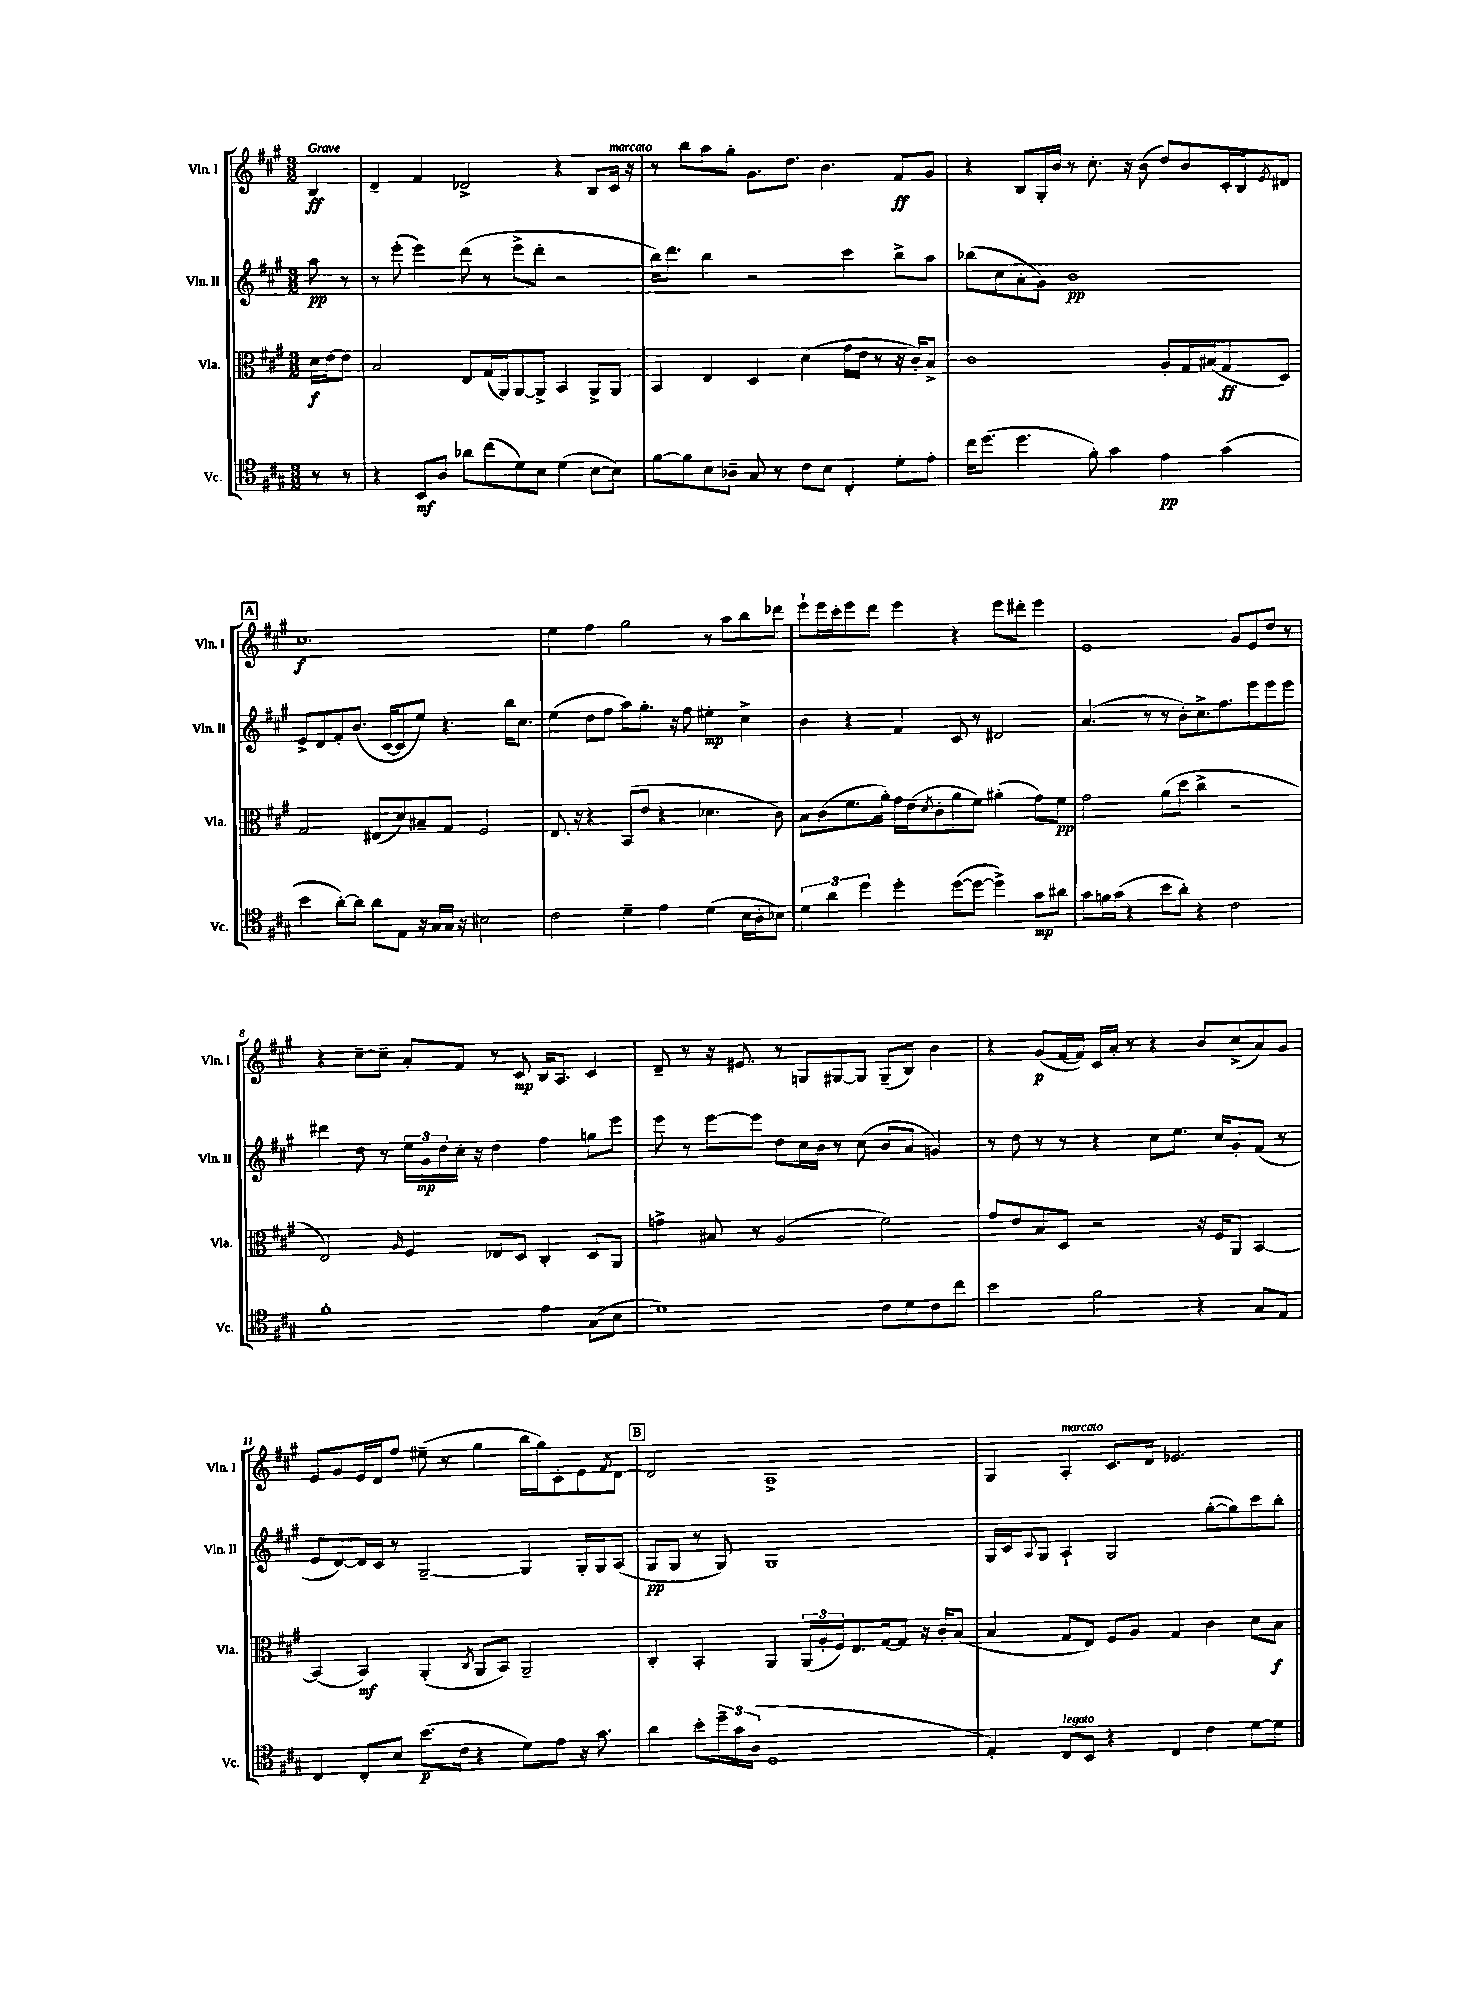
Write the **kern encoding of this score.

**kern	**kern	**kern	**kern
*staff4	*staff3	*staff2	*staff1
*clefC4	*clefC3	*clefG2	*clefG2
*k[f#c#g#]	*k[f#c#g#]	*k[f#c#g#]	*k[f#c#g#]
*M3/2	*M3/2	*M3/2	*M3/2
8r	16d	8aa	4B
.	[16e	.	.
8r	8e]	8r	.
=	=	=	=
4r	2B	8r	4d~
.	.	(8eee'	.
8BB	.	4eee)	4f#
8A	.	.	.
8a-	8E	(8ddd	2d-^
(8cc#	(16G#	8r	.
.	16AA)	.	.
8d)	[8AA	8eee^	.
8B	8AA^]	8ddd'	.
(4d	4BB	2r	4r
[8B	8AA^	.	8B
8B])	8AA	.	16c#
.	.	.	16r
=	=	=	=
[8f#	4BB	16bb)	8r
.	.	8.ddd	.
8f#]	.	.	8bb
8B	4E	4bb	8aa
8A-~	.	.	8gg#'
8G#	4D	2r	8.g#
8r	.	.	.
.	.	.	8.dd
8c#	(4d	.	.
8B	.	.	4.b
4C#'	16g#	4ccc#	.
.	16e	.	.
.	8r	.	.
8d'	16r	8bb^	8f#
.	16c#')	.	.
8e'	8B^	8aa	8g#
=	=	=	=
16cc#	1c#	(8bb-	4r
(8.dd	.	.	.
.	.	8cc#	.
4.dd	.	8a'	8B
.	.	8g#)	16G#'
.	.	.	16b
.	.	1b	8r
8f#')	.	.	8.cc#'
4g#	.	.	.
.	.	.	16r
.	.	.	(8b
4e	8A'	.	8dd)
.	16G#	.	8b
.	(16B#	.	.
(4g#	8G#	.	16c#'
.	.	.	16B
.	.	.	8qe
.	8D)	.	8d#
=	=	=	=
4b	2G#	8e^	1.cc#
.	.	8d	.
[8a')	.	8f#'	.
8a]	.	(8.b	.
8a	(8E#	.	.
.	.	[16c#	.
8E	8d)	8c#]	.
16r	8B#~	8ee)	.
16G#	.	.	.
16G#	8G#	4.r	.
16r	.	.	.
2B#	2F#	.	.
.	.	16bb	.
.	.	8.cc#	.
=	=	=	=
2c#	8.E	(4ee	4ee
.	16r	.	.
.	4r	8dd	4ff#
.	.	8ff#	.
4d~	(8BB	8aa)	2gg#
.	8e	8.gg#'	.
4e	4r	.	.
.	.	16r	.
.	.	8ff#	.
(4d	4.d-	4ee#'	8r
.	.	.	8aa
16B	.	4cc#^	8bb
16A'	.	.	.
8B-)	8c#)	.	8ddd-
=	=	=	=
6d	8B	4b	8eee`
.	(8c#	.	16eee
6a	.	.	.
.	.	.	16ccc#'
.	8.f#	4r	8eee
6dd	.	.	.
.	.	.	8ddd
.	16a')	.	.
4dd'	16g#	4f#	4eee
.	(16e	.	.
.	8qd	.	.
.	8c#'	.	.
([8dd	8a	8c#	4r
8dd_	8f#)	8r	.
4dd^])	(4a#'	2d#	8eee
.	.	.	8ddd#'
8g#	8g#)	.	4eee
8a#	8f#	.	.
=	=	=	=
8g#	2g#	(4.a	1e
16f	.	.	.
(16g#	.	.	.
4r	.	.	.
.	.	8r	.
8b	(8a	8r	.
8a')	8dd	8b')	.
4r	4cc#^	8.cc#^	.
.	.	8.ff#	.
2c#	2r	.	8g#
.	.	8eee	8e
.	.	8eee	8dd
.	.	8eee	8r
=	=	=	=
1f#'	2E)	4ddd#	4r
.	.	8dd	[8cc#~
.	.	8r	8cc#~]
.	16qqA	.	.
.	4F#	24ee	8a'
.	.	24g#	.
.	.	24dd	.
.	.	16cc#'	8f#
.	.	16r	.
.	8E-	4dd	8r
.	8D	.	8c#
4e	4C#'	4ff#	16B
.	.	.	8.A
(8G#	8D	8gg	4c#
8B	8AA	8eee	.
=	=	=	=
1d)	4g^	8eee	8d~
.	.	8r	8r
.	8B#	[8eee	16r
.	.	.	8.e#
.	8r	8eee]	.
.	(2A	8dd	8r
.	.	16cc#	8G
.	.	16b	.
.	.	8r	[8G#
.	.	(8cc#	8G#]
8c#	2f#)	8b	(8G#~
8d	.	8a	8B)
8c#	.	4g)	4b
8cc#	.	.	.
=	=	=	=
2b	8g#	8r	4r
.	8e	8dd	.
.	8B	8r	(8g#
.	8D	8r	[16f#
.	.	.	16f#])
2f#	2r	4r	16c#
.	.	.	16a'
.	.	.	8r
.	.	8cc#	4r
.	.	8.ee	.
4r	16r	.	8b
.	16F#	16cc#	.
.	8AA	8g#'	(8cc#^
8G#	[4BB	(8f#	8a)
8E	.	8r	8g#
=	=	=	=
4C#	(4BB]	8e	8e
.	.	[8d)	8g#
8C#'	4BB)	16d]	16e
.	.	16c#	16d
8B	.	8r	8ff#
(8.b	(4AA'	[2G#~	(8ee#~
.	.	.	8r
16c#	.	.	.
.	8qC#	.	.
4r	8AA	.	4gg#
.	8BB)	.	.
8d)	2AA~	4G#]	16bb
.	.	.	16gg#)
8e	.	.	8c#'
16r	.	16G#'	8e
8.g#	.	16G#	.
.	.	.	8qf#
.	.	(8A	[8d
=	=	=	=
4a	4C#'	8G#	2d]
.	.	8G#	.
8b'	4BB'	8r	.
24dd~	.	8G#)	.
24g#	.	.	.
(24A	.	.	.
1D	4AA	1G#	1A^
.	(24AA	.	.
.	24A'	.	.
.	24F#)	.	.
.	8.E	.	.
.	[16G#	.	.
.	8G#]	.	.
.	16r	.	.
.	16c#'	.	.
.	(8B	.	.
=	=	=	=
4E')	4B	16G#	4G#
.	.	16c#	.
.	.	8qqA	.
.	.	8G#	.
8C#	8G#	4A`	4A'
8BB	8E)	.	.
4r	8F#	2G#	8.c#
.	8A	.	.
.	.	.	16d
4C#	4G#	.	2.e-
4c#	4c#	([8gg#'	.
.	.	8gg#])	.
[8d	8d	8ccc#	.
8d]	8B	8bb'	.
==	==	==	==
*-	*-	*-	*-
